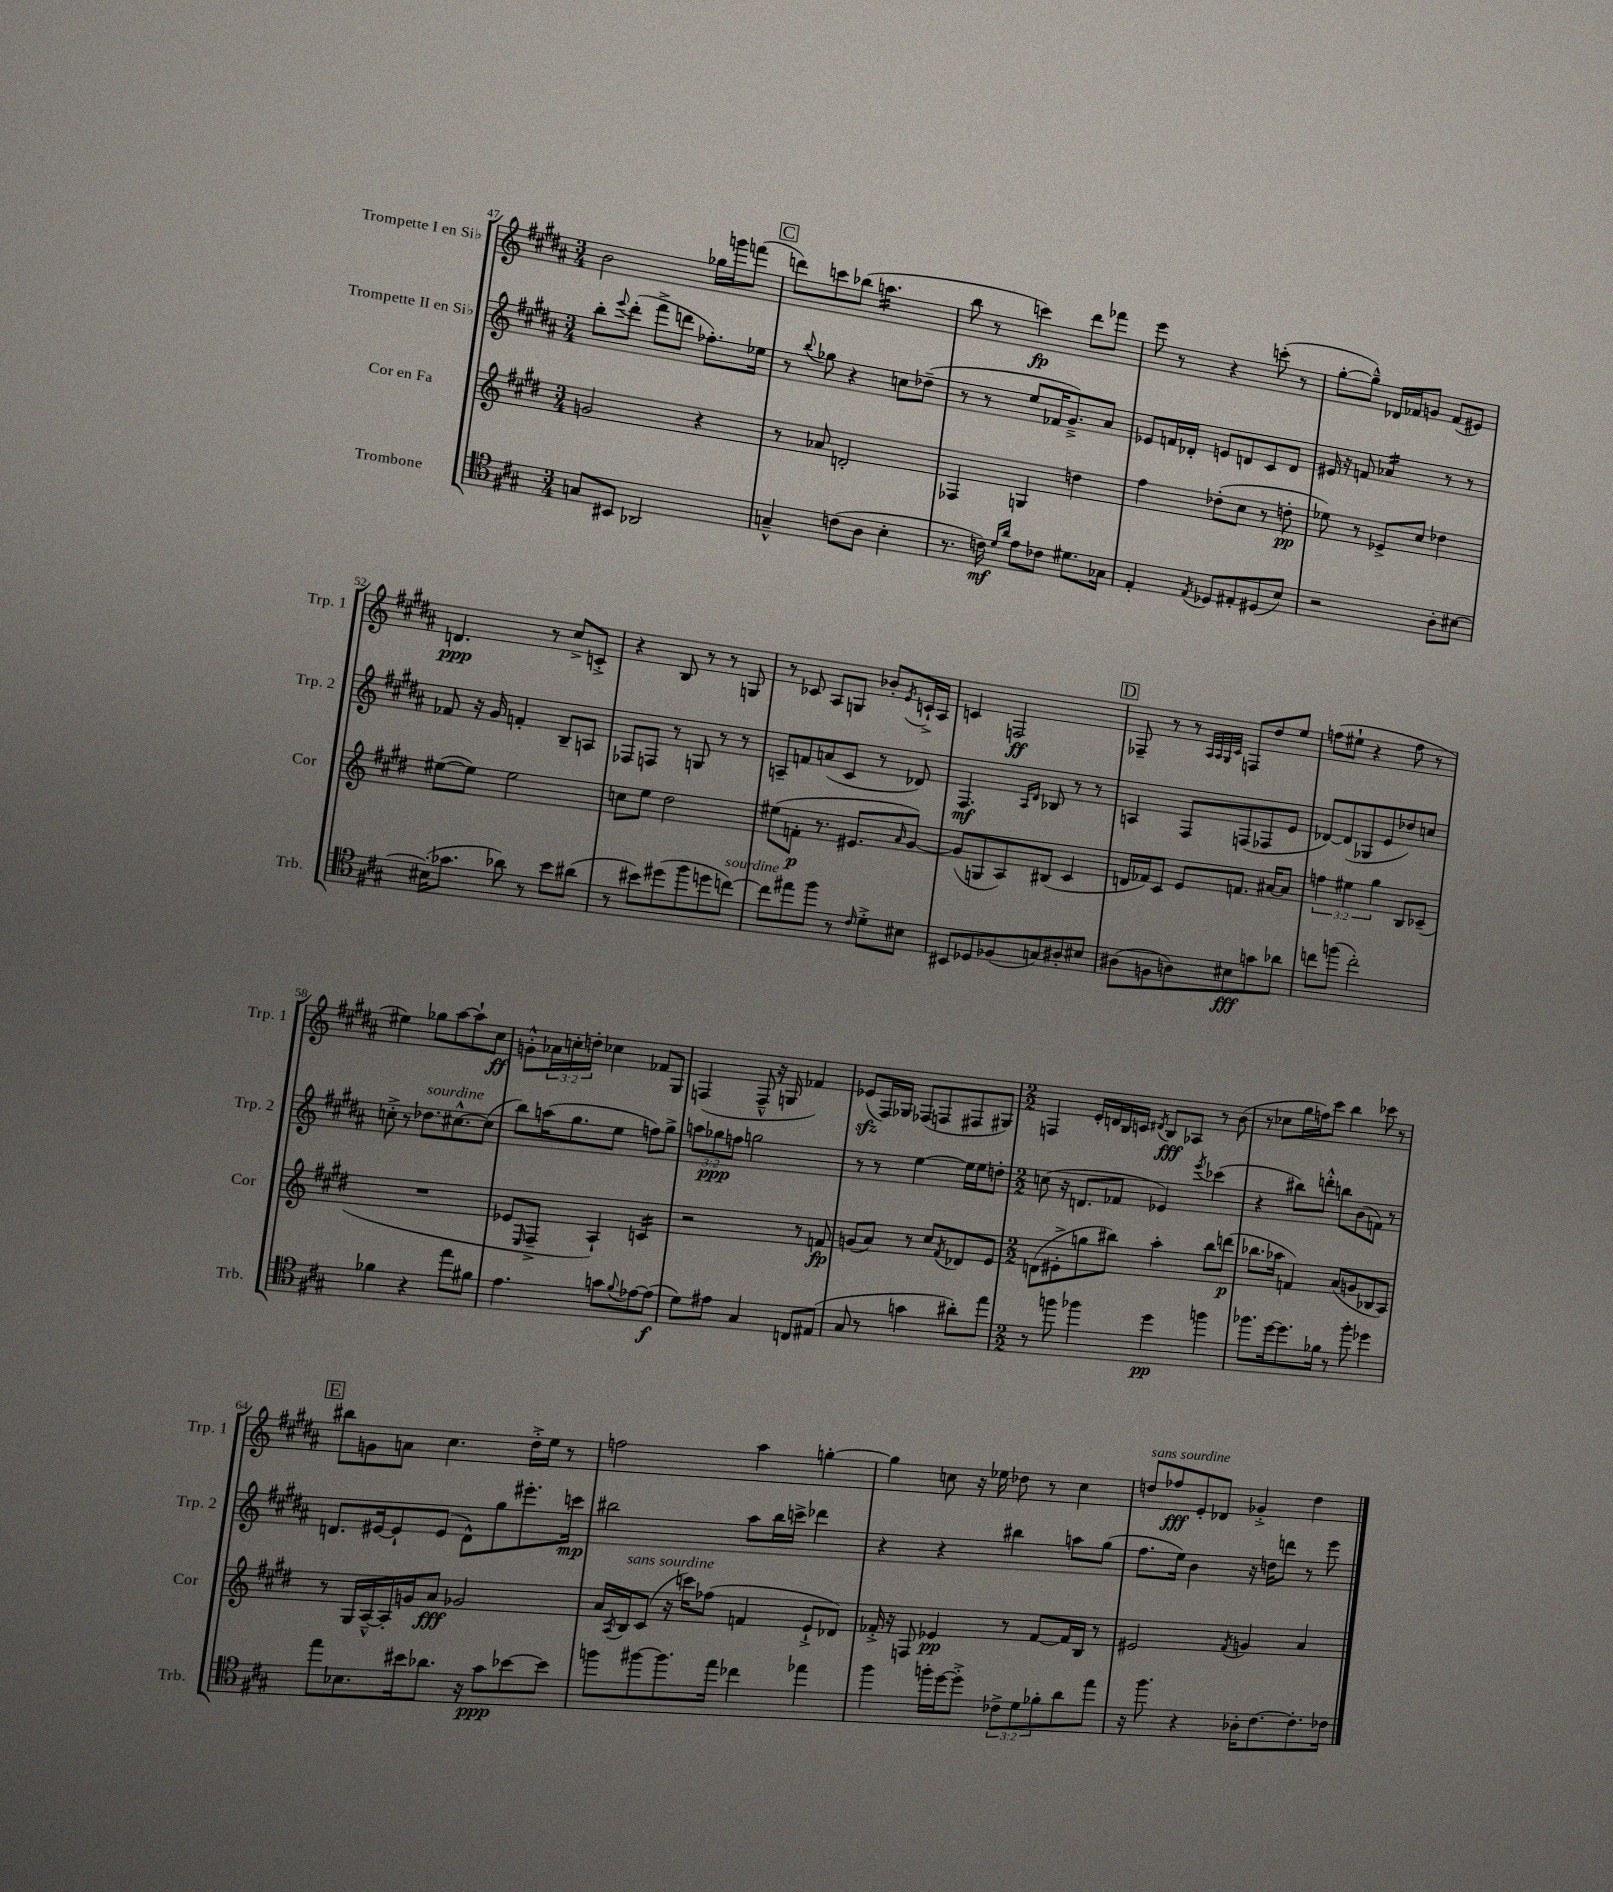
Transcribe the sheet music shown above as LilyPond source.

<<
\new StaffGroup <<
\new Staff = "s0" \with { instrumentName = "Trompette I en Sib" shortInstrumentName = "Trp. 1" } {
    \clef treble \key b \major \numericTimeSignature \time 3/4 \override Staff.TupletNumber.text = #tuplet-number::calc-fraction-text
    b'2 ges''16 g'''16 f'''8( |
    \mark \markup { \box "C" } d'''8) c'''8 bes''8( a''4.:16 |
    b''8 r8 c'''4\fp) dis'''8 fes'''8 |
    e'''8 r8 r4 c'''8-.( r8 |
    gis''8~-. gis''8---^) des'16 fes'16 g'8 fes'8( eis'8) |
    d'4.\ppp r8 cis''8-> c'8-.-> |
    r4 b8 r8 r8 g8 |
    r8 ces'8 ais8 g8 bes'8-. \acciaccatura { e'8 } c'16-!-> ais16 |
    c'4 f2\ff |
    \mark \markup { \box "D" } fes8-- r8 r8 \grace { ais32 ais32 gis32 cis'32 } f8 dis''8 e''8 |
    f''8( eis''8-! r4 f''8 r8 |
    eis''4) ges''8 ais''8~ ais''8-! cis''8\ff |
    g'8-.-^ \tuplet 3/2 { aes'16 c''16-. d''16-. } ces''4 fes'8 gis8 |
    f4( f8---^ r16 g16 fes'4) |
    ees'8\sfz( fis16) ges16 fes8( f8 fis8 gis8) |
    \numericTimeSignature \time 2/2 f4 e'16-. d'16 b16 c'16 \acciaccatura { dis'8 } b8\fff aes8 r8 b'8( |
    r8 ces''8 gis''16 f''16) cis'''8 b''4 ces'''8 r8 |
    \mark \markup { \box "E" } bis''8 g'8 a'8 cis''4. dis''16-.-> e''16 r8 |
    f''2 ais''4 g''4~-. |
    g''4 c''8 r16 ees''16 des''8 r8 c''4 |
    d''8^\markup { \italic "sans sourdine" } fes''8\fff e'8-. des'8 ges'4-.-> d''4 \bar "|." |
}
\new Staff = "s1" \with { instrumentName = "Trompette II en Sib" shortInstrumentName = "Trp. 2" } {
    \clef treble \key b \major \numericTimeSignature \time 3/4 \override Staff.TupletNumber.text = #tuplet-number::calc-fraction-text
    b''8-. \appoggiatura { e'''8 } dis'''8-.( fis'''8-> d'''8 fes''8.-.) ees''16 |
    \mark \markup { \box "C" } r8 \appoggiatura { b''8 } ges''8 r4 c''8 des''8--( |
    r8 r8 e''8 fes'16 gis'8.--->) ais'8 |
    ees'8 f'16 des'16-. e'8 d'8 cis'8 d'8 |
    eis'16 r16 f'8 aes'4:16 r8 r8 |
    fes'8 r16 gis'16 f'4-. b8-- a8 |
    fes8 f8 r8 g8 r8 r8 |
    a8-- f'8 a'8( cis'8 r8 des'8) |
    fis4.\mf \grace { ais16 dis'16 } bes8 r8 r8 |
    \mark \markup { \box "D" } a4 fis8 f8( fes8 e'8 |
    des'8~) des'8( ges8 e'8 des''8) c''8 |
    c''8-.-> r8 des''8.^\markup { \italic "sourdine" } cis''8.~-^ cis''8( |
    b''8) a''16( gis''8. e''8 f''8) gis''8-> |
    \tuplet 3/2 { a''8 ges''8\ppp f''8 } g''2 |
    r8 r8 e''4~ e''16 e''16 d''8-. |
    \numericTimeSignature \time 2/2 c''8( r16 d'8. fes'8 ees'4) \acciaccatura { e'''8 } ces'''4( |
    r4 bis''8) d'''8-.-^ b''8 b'8( f'8) r8 |
    \mark \markup { \box "E" } d'8. eis'16~ eis'8-! eis'8( d'8-^) gis''8 eis'''8.-. c'''16\mp |
    bis''2 ais''8 bis''16 c'''16-> des'''4 |
    r4 r4 bis''4 a''8 gis''8( |
    fis''8. e''16) b'4 r16 d''16 d'''8 r8 e'''8 \bar "|." |
}
\new Staff = "s2" \with { instrumentName = "Cor en Fa" shortInstrumentName = "Cor" } {
    \clef treble \key e \major \numericTimeSignature \time 3/4 \override Staff.TupletNumber.text = #tuplet-number::calc-fraction-text
    g'2 r4 |
    \mark \markup { \box "C" } r8 aes'8 d'2-. |
    fes4 g4 d''4 |
    fis''4 des''8-.( cis''8 r8 d''8-.\pp |
    ees''8) r8 ees'8-> cis''8 des''4 |
    eis''8~( eis''8) eis''2 |
    c''8 e''8 dis''2 |
    eis''8( f'8-.\p r8. eis'8. \grace { a'16 } gis'8~) |
    gis'8( g8 a8) bis8( cis'4 |
    \mark \markup { \box "D" } d'16 fes'16) cis'8 e'8 f'8. ais'16~ ais'8 |
    \tuplet 3/2 { f''4 eis''4 gis''4 } b8 ces'8--( |
    R2. |
    ees'8 \grace { e16 } fis8---> a4-!) c'4:16 |
    r2 r8 f'8\fp |
    g'8( a'8) r8 cis''8 \acciaccatura { fis'8 } des'8 e'8 |
    \numericTimeSignature \time 2/2 d'8( eis'8-.-> g''8 bis''8) a''4-. bis''8 d'''8\p( |
    bes''8. aes''16 f'4) a'8( g'8 bes8 a8) |
    \mark \markup { \box "E" } r8 gis16 a16~---^ a16-. g'16 a'8\fff ges'2 |
    a'16 \acciaccatura { a8 } b16^\markup { \italic "sans sourdine" } cis'8( r16 c'''16) fes''8( f'4 e'8-!-> des'8) |
    fes'16-.-> r16 f8 ees'4\pp r8 fes'8~ fes'16 b16 r8 |
    eis'2 \acciaccatura { fis'8 } g'4 a'4 \bar "|." |
}
\new Staff = "s3" \with { instrumentName = "Trombone" shortInstrumentName = "Trb." } {
    \clef tenor \key a \major \numericTimeSignature \time 3/4 \override Staff.TupletNumber.text = #tuplet-number::calc-fraction-text
    g8 bis,8 aes,2 |
    \mark \markup { \box "C" } g4---^ c'8( a8 b4-. |
    r8. c'16\mf) \grace { d'16 a'16 } e'8 ces'8 dis'8. ges16 |
    e4-. \acciaccatura { e8 } des8 eis8-. dis8( b8) |
    r2 a8-. bis8~ |
    bis16-.( ges'8. aes'8) r8 b'8 ais'8( |
    r8 bis'8) dis''8( fis''8 d''8 c''8~^\markup { \italic "sourdine" }) |
    c''8 eis''8 fis''8 r8 \grace { cis'16 } d'8-.-> bis8 |
    bis,8 des8 fes8( g8) ais8-. bis8 |
    \mark \markup { \box "D" } ais8( f8 a8) bis8\fff g'8 aes'8 |
    c''8 f''8( c''2-.) |
    fes'4 r4 e''8 fis'8 |
    e'4. g'8 \appoggiatura { fis'8 } ees'8~ ees'8\f( |
    d'8) eis'8 gis4 c8 eis8( |
    gis8 r8 g'4 ais'8-.) e''8 |
    \numericTimeSignature \time 2/2 r8 f''8 fes''4 d''4\pp f''4 |
    fes''8. d''16~ d''8. fes'16 r8 fes''8-. des''4 |
    \mark \markup { \box "E" } e''8 bes8. bis'16 aes'8. r16 gis'8\ppp bes'8~ bes'8 |
    f''8 fis''8~ fis''8. e''16 ces''4 ees''4 |
    fis''4 f''16-. d''16~ d''8-.-> \tuplet 3/2 { ces'8-> d'8 fes'8-. } a'8 e''8 |
    r16 fis''8. r4 aes16-. cis'8.~ cis'8.-. ces'16 \bar "|." |
}
>>
>>
\layout { \context { \Score currentBarNumber = #47 } }
